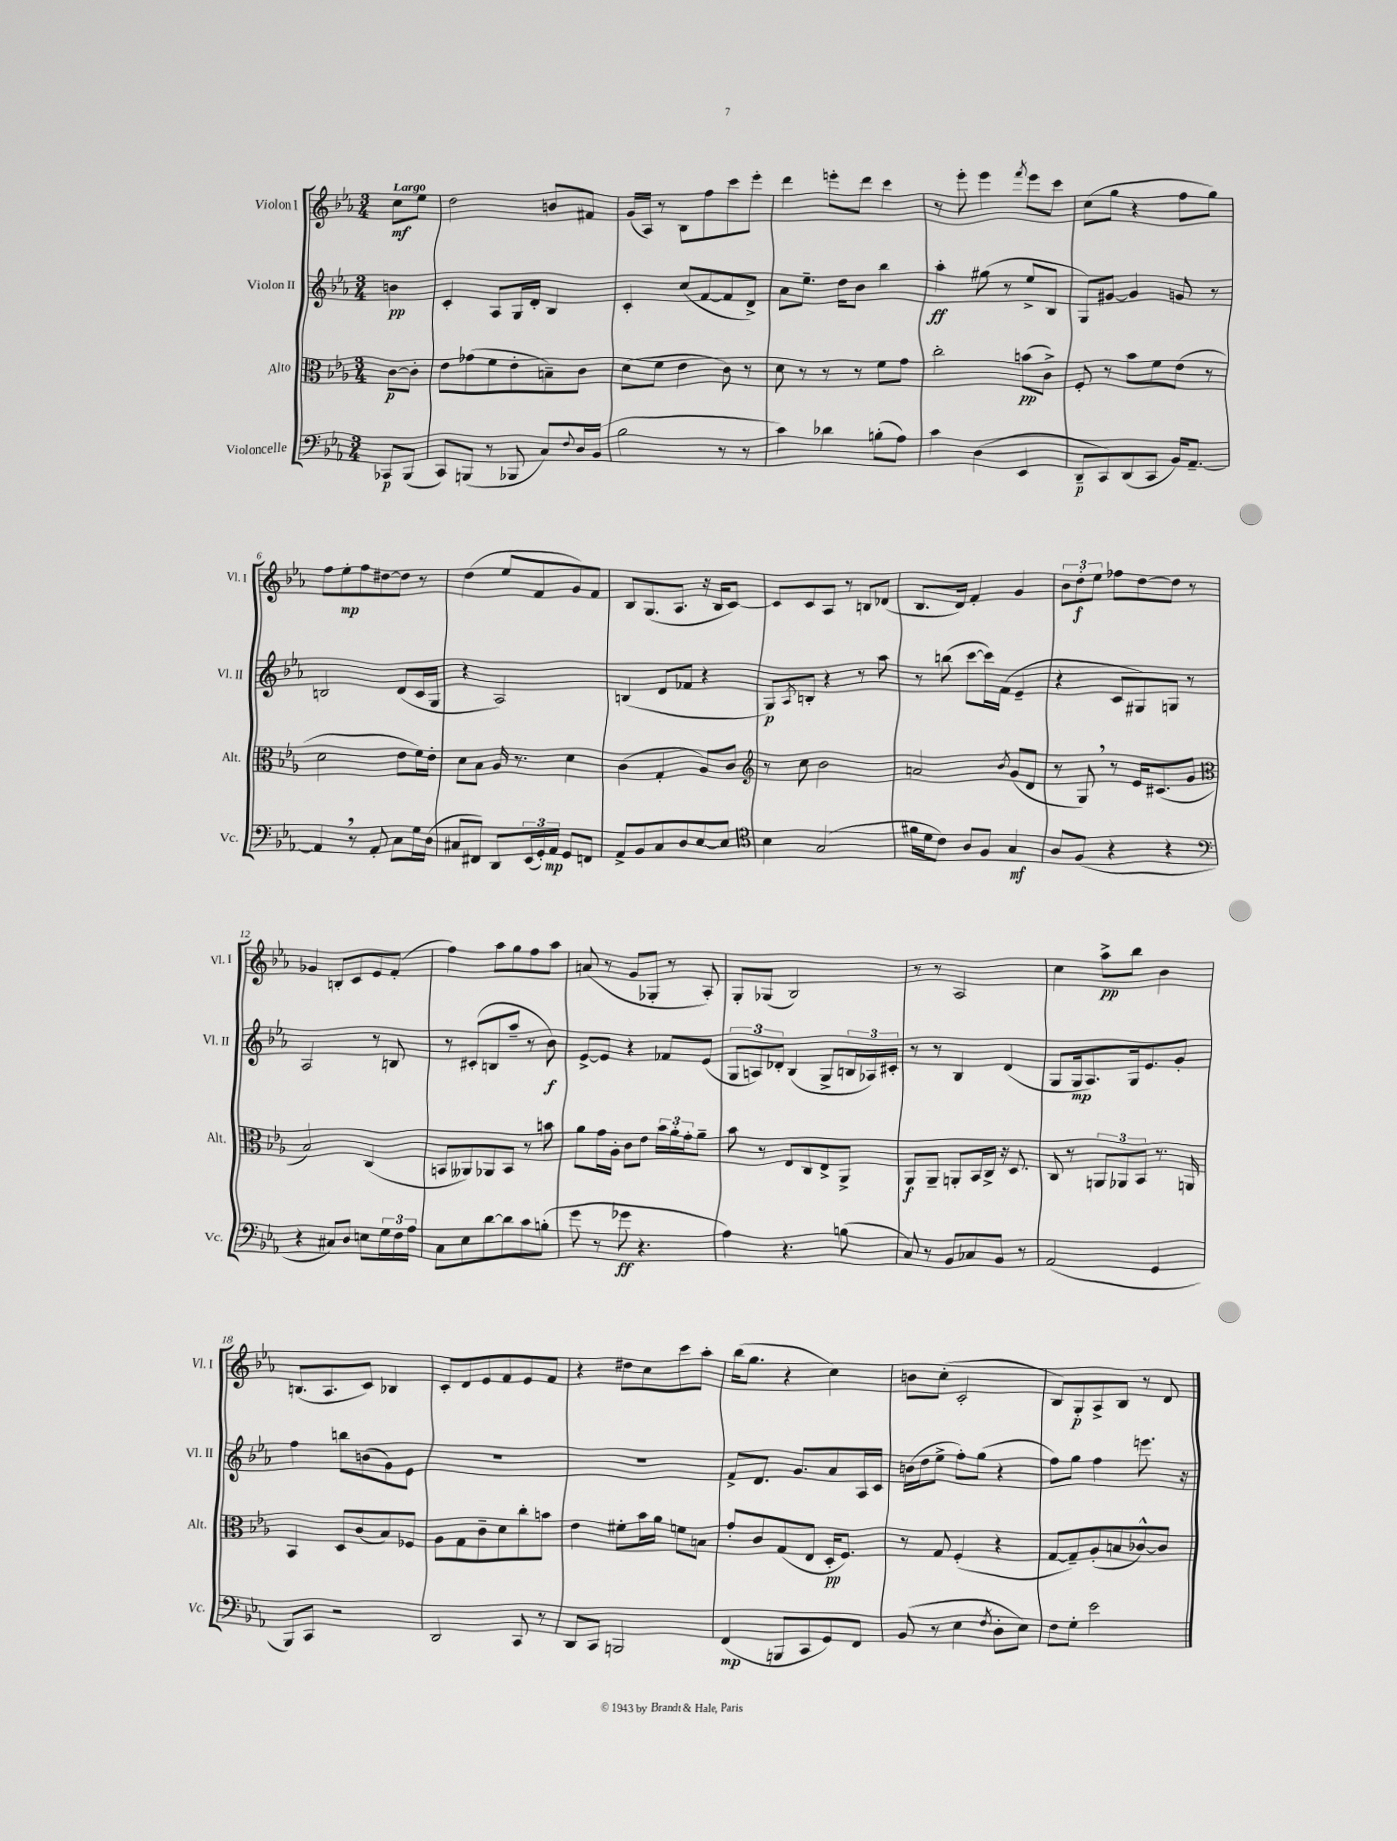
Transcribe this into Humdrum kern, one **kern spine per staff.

**kern	**kern	**kern	**kern
*staff4	*staff3	*staff2	*staff1
*clefF4	*clefC3	*clefG2	*clefG2
*k[b-e-a-]	*k[b-e-a-]	*k[b-e-a-]	*k[b-e-a-]
*M3/4	*M3/4	*M3/4	*M3/4
8CC-	[8c	4b	8cc
(8BBB-	8c']	.	8ee-
=	=	=	=
8CC)	8e-	4c'	2dd
(8BBB	(8g-	.	.
8r	8f	8A-	.
8BBB-	8e-'	16G	.
.	.	16d'	.
8C)	8B~)	4B-	8b
8qqF	.	.	.
16D	8c	.	8f#
(16BB-	.	.	.
=	=	=	=
2B-	(8d	4c'	(16g
.	.	.	16A-)
.	8f	.	8r
.	4e-	(8cc	8B-
.	.	[8f	8ff
8r	8c)	8f]	8ccc
8r	8r	8d^)	8eee-'
=	=	=	=
4c)	8d	8a-	4ddd
.	8r	8.ee-~	.
4d-	8r	.	8eee'
.	.	16dd	.
.	8r	8b-	8ddd
(8B'	8f	4bb-	4ccc
8A-)	8g	.	.
=	=	=	=
4c	2cc'	4aa-'	8r
.	.	.	8eee-'
(4D	.	(8gg#	4eee-
.	.	8r	.
.	.	.	8qfff
4EE-	(8b	8ee-^	8eee-
.	8c^)	8B-	8ccc
=	=	=	=
8DD~	8F'	8G)	(8cc
8CC)	8r	[8g#	8gg
(8DD	8b-	4g#]	4r
8CC	8f	.	.
16BB-)	(8e-	8g	8ff
[8.AA-~	.	.	.
.	8r	8r	8gg)
=	=	=	=
4AA-]	2d	2B	8ff
.	.	.	8ee-'
8r	.	.	8ff
8AA-'	.	.	[8dd#
8C	8e-	(8d	8dd#]
16G	16f)	16c	8r
(16D	16e-'	16G	.
=	=	=	=
8C#	8d	4r	(4dd
8FF#)	8B-	.	.
8DD	16A-	2A-)	8ee-
.	8.r	.	.
(24EE-	.	.	8f
24GG')	.	.	.
24AA-	.	.	.
8GG	4d	.	8g)
8FF	.	.	8f
=	=	=	=
8AA-^	(4c	(4B	8B-
8BB-	.	.	(8.G
8C	4G'	8d	.
.	.	.	8.A-
8D	.	8f-	.
[8E-	8A-)	4r	16r
.	.	.	16B-
8E-]	8c	.	[8c)
=	=	=	=
*clefC4	*clefG2	*	*
4B-	8r	8G)	8c]
.	.	8qA-	.
.	8cc	8B'	8c
(2G	2b-	4r	8A-
.	.	.	8r
.	.	8r	8B
.	.	8aa-	(8d-
=	=	=	=
16f#	2a	8r	8.B-
16d	.	.	.
8c)	.	(8bb	.
.	.	.	16d)
8A-	.	[8ccc	4f'
8F	.	16ccc])	.
.	.	(16f	.
.	8qb-	.	.
4G	(8g	4e-~	4g
.	8d	.	.
=	=	=	=
8A-	8r	4r	12b-
.	.	.	12dd'
(8F	8G)	.	.
.	.	.	12ee-
4r	8r	8c	8ff-
.	16e-	8G#)	[8dd
.	(8.c#	.	.
4r	.	8G	8dd]
.	8g	8r	8r
=	=	=	=
*clefF4	*clefC3	*	*
4r	2B-)	2A-	4g-
8C#)	.	.	8B'
8D	.	.	8c
8E	(4C	8r	8e-
24G	.	8B	(8f'
24F	.	.	.
24A-	.	.	.
=	=	=	=
8C	8BB	8r	4ff)
8E-	8AA--)	(8c#'	.
[8d	8AA-	8B	8aa-
8d]	8BB	8aa-~	8gg
8c	8r	8r	8ff
(8B'	8b	8b-)	8aa-
=	=	=	=
8g	8a-	[8e-^	(8a
8r	16g	8e-]	8r
.	16A-'	.	.
8g-	8c	4r	8g
4.r	8e-	.	8G-'
.	24b-	8f-	8r
.	24a-'	.	.
.	24g'	.	.
.	8a-~	(8e-	8A-')
=	=	=	=
4A-)	8b-	12G	8G'
.	.	12A)	.
.	8r	.	(8G-
.	.	12d-'	.
4.r	8E-	(4B-	2B-)
.	8C	.	.
.	8E-^	8G^	.
(8B	8AA-^	24B	.
.	.	24A-)	.
.	.	24c#'	.
=	=	=	=
8C)	8AA-	8r	8r
8r	8AA-~	8r	8r
8BB-	8AA'	4B-	2A-
8C-	16BB-	.	.
.	16C^	.	.
8BB-	16r	(4d	.
.	8.D	.	.
8r	.	.	.
=	=	=	=
(2AA-	8C	8G	4cc
.	8r	16G	.
.	.	8.A-)	.
.	12AA	.	8aa-^
.	12AA-	.	.
.	.	16G	8bb-
.	12BB-	.	.
.	.	8.e-	.
4GG	8.r	.	4b-
.	.	8g'	.
.	16AA	.	.
=	=	=	=
8BBB-)	4BB-	4ff	(8.B
8CC	.	.	.
.	.	.	8.A-
2r	8D	8bb	.
.	(8c	(8b	8c)
.	8B-)	8g)	4B-
.	8F-	8e-	.
=	=	=	=
2DD	8A-	2.r	8c'
.	8G	.	8d
.	8c~	.	8e-
.	8d	.	8f
8CC	8cc'	.	8e-
8r	8b	.	8f
=	=	=	=
8DD	4e-	2.r	4r
8CC	.	.	.
2BBB	8f#'	.	8dd#
.	16b-	.	8cc
.	16a-	.	.
.	8f	.	8ccc
.	8B	.	8aa-'
=	=	=	=
(4FF	8g'	8f^	(16bb-
.	.	.	8.gg
.	8c	8.d	.
8BBB	(8G	.	4r
.	.	8.g	.
8CC	8E-	.	.
8GG)	16D'	8a-	4cc)
.	8.F)	.	.
8FF	.	16A-	.
.	.	16c	.
=	=	=	=
(8BB-	8r	(16b	8b
.	.	16dd	.
8r	8G	8ee-^	(8cc'
4E-	(4F'	8ff')	2c'
.	.	(8gg	.
8qF	.	.	.
8D'	4r	4r	.
8E-)	.	.	.
=	=	=	=
8F	[8G	8ff)	8B-)
8G'	8G~])	8gg	8G'
2e-	(8A-'	4ff	8A-^
.	8B	.	8B-
.	[8c-^^)	8.eee	8r
.	8c-]	.	8d
.	.	16r	.
==	==	==	==
*-	*-	*-	*-
